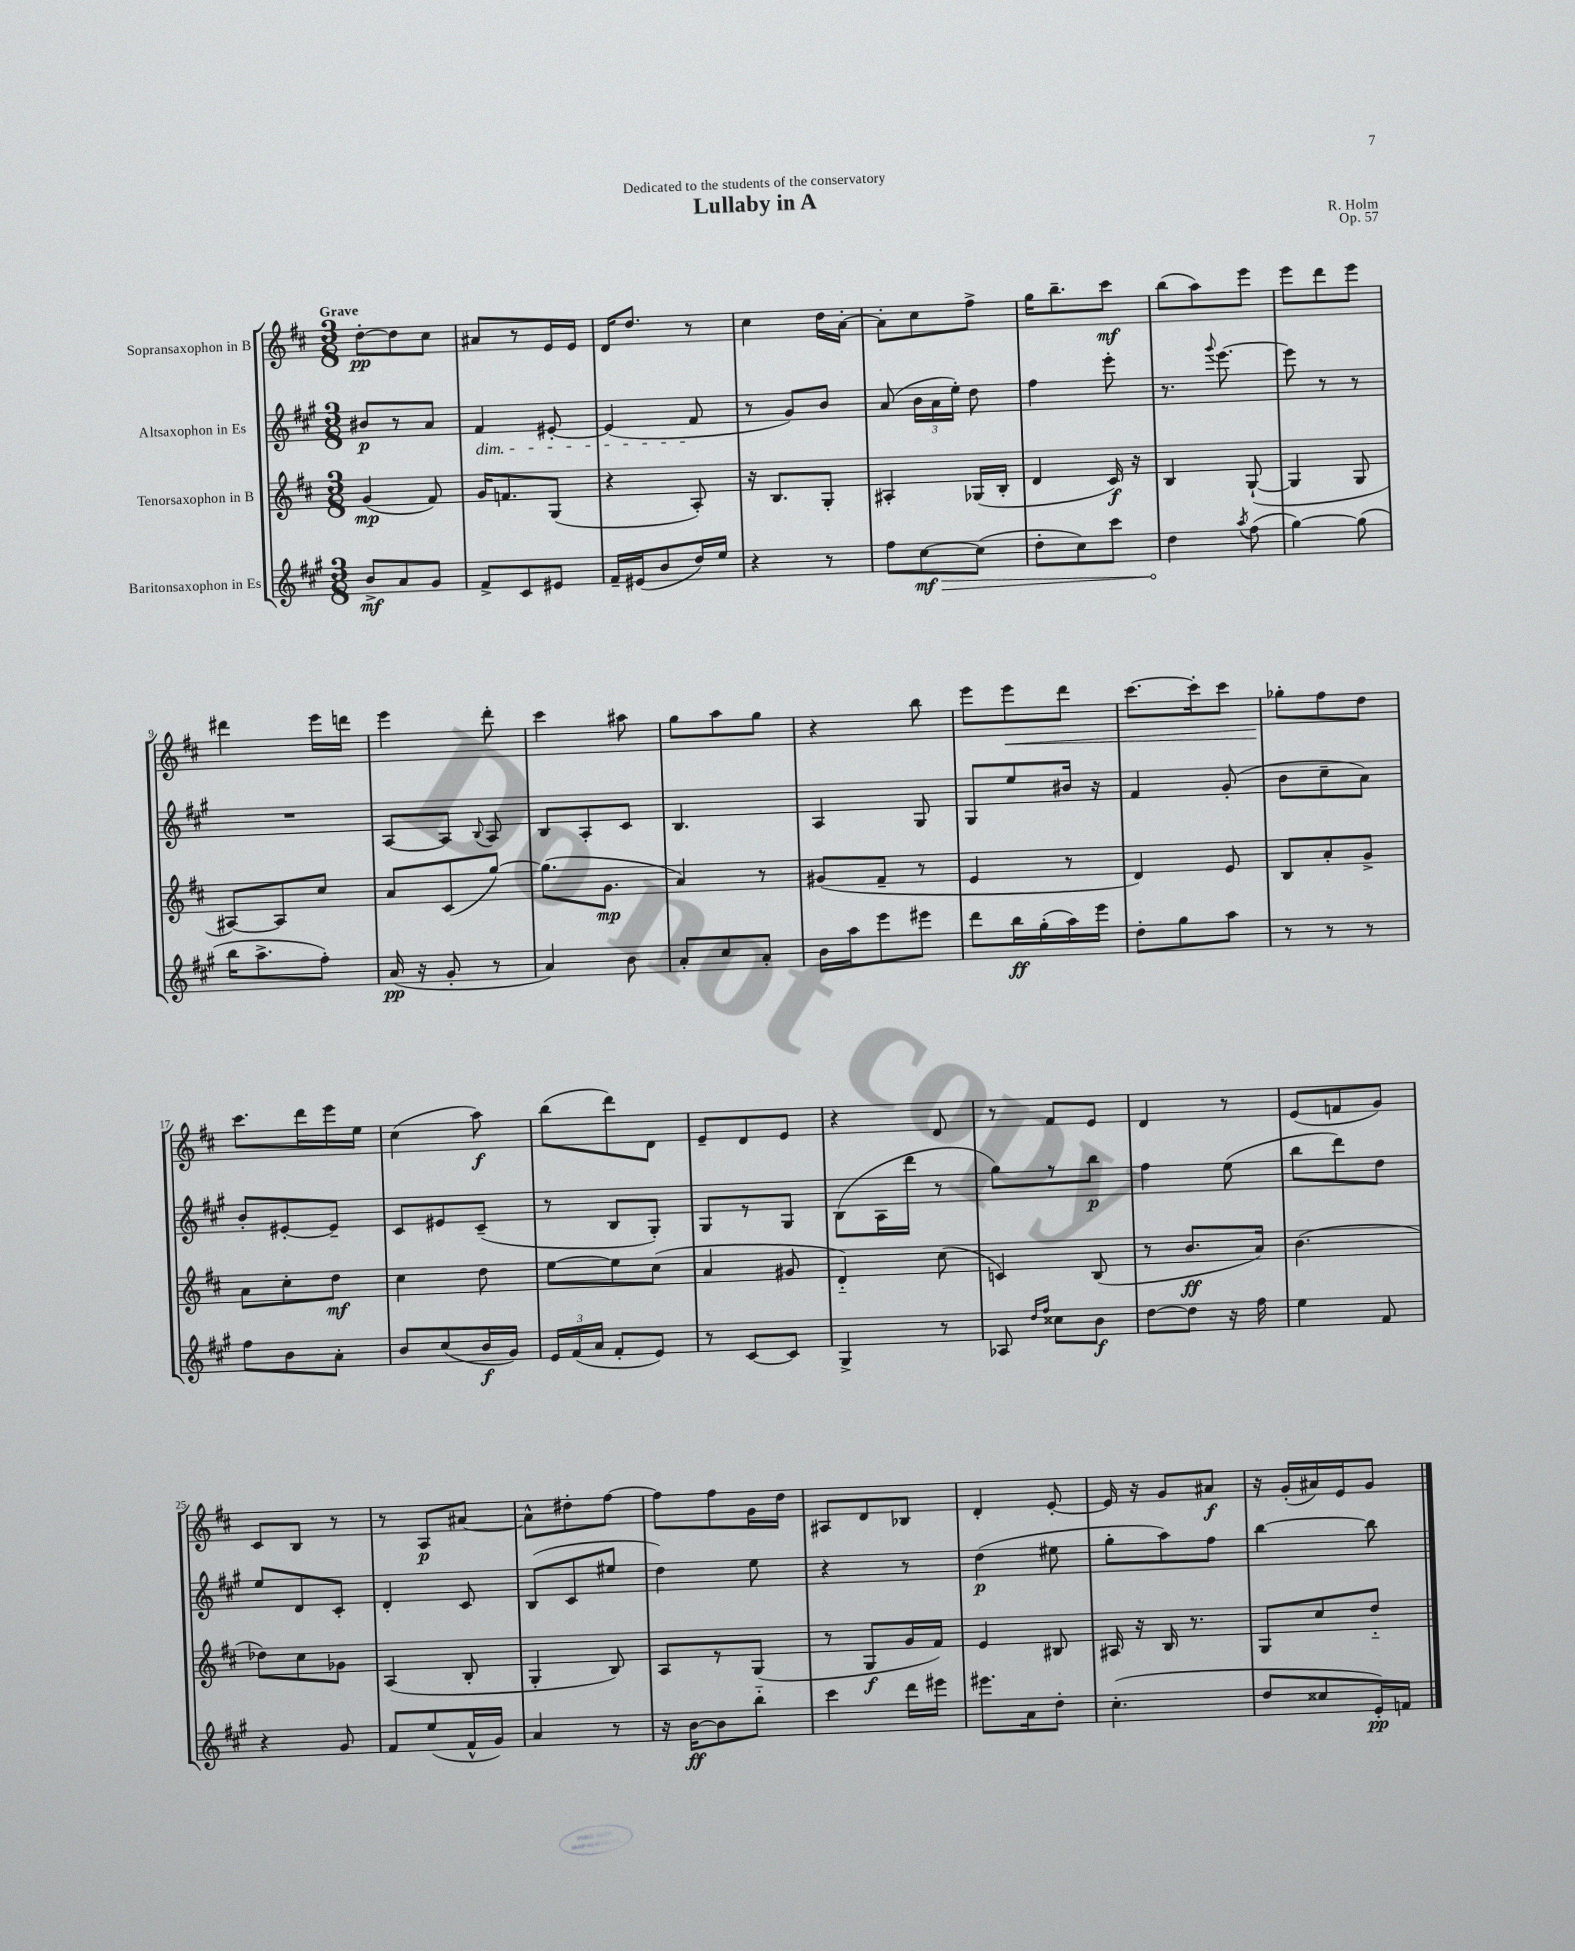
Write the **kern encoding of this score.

**kern	**dynam	**kern	**dynam	**kern	**dynam	**kern	**dynam
*part4	*part4	*part3	*part3	*part2	*part2	*part1	*part1
*staff4	*staff4	*staff3	*staff3	*staff2	*staff2	*staff1	*staff1
*I"Baritonsaxophon in Es	*	*I"Tenorsaxophon in B	*	*I"Altsaxophon in Es	*	*I"Sopransaxophon in B	*
*clefG2	*	*clefG2	*	*clefG2	*	*clefG2	*
*k[f#c#g#]	*	*k[f#c#]	*	*k[f#c#g#]	*	*k[f#c#]	*
*M3/8	*	*M3/8	*	*M3/8	*	*M3/8	*
=1	=1	=1	=1	=1	=1	=1	=1
!	!	!	!	!	!	!LO:TX:a:B:t=Grave	!
8b^/L	mf	(4g/	mp	8b#X/L	p	[8dd'\L	pp
8a/	.	.	.	8r	.	8dd\]	.
8g#/J	.	8f#/)	.	8a/J	.	8cc#\J	.
=2	=2	=2	=2	=2	=2	=2	=2
!	!	!	!	!LO:TX:b:i:t=dim.	!	!	!
8f#^/L	.	16g/KL	.	4f#/	.	8a#X/L	.
.	.	8.fn/	.	.	.	.	.
8c#/	.	.	.	.	.	8r	.
8e#X/J	.	(8G/J	.	[8e#X'/	.	16e/L	.
.	.	.	.	.	.	16e/JJ	.
=3	=3	=3	=3	=3	=3	=3	=3
16f#~/LL	.	4r	.	(4e#/]	.	16d/KL	.
(16e#X/J	.	.	.	.	.	8.dd/J	.
8b/	.	.	.	.	.	.	.
16dd/L)	.	8A'/)	.	8f#/	.	8r	.
16ee/JJ	.	.	.	.	.	.	.
=4	=4	=4	=4	=4	=4	=4	=4
4r	.	16r	.	8r	.	4cc#\	.
.	.	8.B/L	.	.	.	.	.
.	.	.	.	8g#/L)	.	.	.
8r	.	8G'/J	.	8b/J	.	16dd\LL	.
.	.	.	.	.	.	[16a'\JJ	.
=5	=5	=5	=5	=5	=5	=5	=5
8ff#\L	.	4A#X'/	.	(8a/	.	8a'\L]	.
!	!LO:HP:b	!	!	!	!	!	!
[8cc#\	> mf	.	.	24b\LL	.	8cc#\	.
.	.	.	.	24a\	.	.	.
.	.	.	.	24ee'\JJ)	.	.	.
(8cc#\J]	.	(16G-X/LL	.	8dd\	.	8ff#^\J	.
.	.	16B'/JJ	.	.	.	.	.
=6	=6	=6	=6	=6	=6	=6	=6
8dd'\L	.	4d/	.	4ff#\	.	16gg\KL	.
.	.	.	.	.	.	8.bb~\	.
8cc#\)	.	.	.	.	.	.	.
8ccc#\J	.	16c#/)	f	8eee'\	.	8ccc#\J	mf
.	.	16r	.	.	.	.	.
=7	=7	=7	=7	=7	=7	=7	=7
4dd\	.	4B/	.	8.r	.	(8bb\L	.
.	.	.	.	.	.	8aa\)	.
.	.	.	.	8qqggg#/	.	.	.
.	.	.	.	[8.eee\	.	.	.
8qaa/	.	.	.	.	.	.	.
(8ff#\	]	([8G`/	.	.	.	8eee\J	.
=8	=8	=8	=8	=8	=8	=8	=8
[4gg#\)	.	4G/]	.	8eee\]	.	8eee\L	.
.	.	.	.	8r	.	8ddd\	.
(8gg#\]	.	8G/	.	8r	.	8eee\J	.
!!LO:LB:g=z
=9	=9	=9	=9	=9	=9	=9	=9
16bb\KL	.	[8A#X/L)	.	4.r	.	4ddd#X\	.
8.aa^\	.	.	.	.	.	.	.
.	.	8A#/]	.	.	.	.	.
8ff#'\J)	.	8cc#/J	.	.	.	16eee\LL	.
.	.	.	.	.	.	16dddn\JJ	.
=10	=10	=10	=10	=10	=10	=10	=10
(16a/	pp	8a/L	.	[8A/L	.	4eee\	.
16r	.	.	.	.	.	.	.
8g#'/	.	(8c#/	.	8A/J]	.	.	.
.	.	.	.	8qqB/	.	.	.
8r	.	[8gg/J)	.	8A/	.	8ddd'\	.
=11	=11	=11	=11	=11	=11	=11	=11
4a/)	.	(8.gg\L]	.	8B/L	.	4ccc#\	.
.	.	.	.	8A'/	.	.	.
.	.	8.g\J	mp	.	.	.	.
8b\	.	.	.	8c#/J	.	8aa#X\	.
=12	=12	=12	=12	=12	=12	=12	=12
8a'/L	.	4a/)	.	4.B/	.	8gg\L	.
8cc#/	.	.	.	.	.	8aa\	.
8a'/J	.	8r	.	.	.	8gg\J	.
=13	=13	=13	=13	=13	=13	=13	=13
16b\LL	.	(8g#X/L	.	4A/	.	4r	.
16aa\J	.	.	.	.	.	.	.
8eee\	.	8f#~/J	.	.	.	.	.
8eee#X\J	.	8r	.	8G#/	.	8bb\	.
=14	=14	=14	=14	=14	=14	=14	=14
8ddd\L	.	4e/	.	8G#/L	.	8eee\L	.
!	!	!	!	!	!	!	!LO:HP:b
16bb\L	ff	.	.	8ee/	.	8eee\	<
(16gg#'\	.	.	.	.	.	.	.
16aa\)	.	8r	.	16b#X/Jk	.	8ddd\J	.
16eee\JJ	.	.	.	16r	.	.	.
=15	=15	=15	=15	=15	=15	=15	=15
8dd'\L	.	4d/)	.	4f#/	.	[8.ccc#\L	.
8gg#\	.	.	.	.	.	.	.
.	.	.	.	.	.	16ccc#'\k]	.
8aa\J	.	8e/	.	(8g#'/	.	8ccc#\J	.
=16	=16	=16	=16	=16	=16	=16	=16
8r	.	8B/L	.	8b\L	.	8gg-X'\L	.
8r	.	8a'/	.	8cc#~\	.	8ff#\	[
8r	.	8g^/J	.	8a\J)	.	8dd\J	.
!!LO:LB:g=z
=17	=17	=17	=17	=17	=17	=17	=17
8ff#\L	.	8a\L	.	8b'/L	.	8.ccc#\L	.
8b\	.	8cc#'\	.	[8e#X'/	.	.	.
.	.	.	.	.	.	16ddd\L	.
8a'\J	.	8dd\J	mf	8e#~/J]	.	16eee\	.
.	.	.	.	.	.	16ee\JJ	.
=18	=18	=18	=18	=18	=18	=18	=18
8b/L	.	4cc#\	.	8c#/L	.	(4cc#\	.
(8cc#/	.	.	.	8e#X/	.	.	.
16b/L	f	8dd\	.	(8c#~/J	.	8aa\)	f
16g#/JJ)	.	.	.	.	.	.	.
=19	=19	=19	=19	=19	=19	=19	=19
24e/LL	.	[8ee\L	.	8r	.	(8bb\L	.
(24f#/	.	.	.	.	.	.	.
24a/JJ	.	.	.	.	.	.	.
8f#'/L	.	8ee\]	.	8B/L	.	8ddd\)	.
8e/J)	.	(8cc#\J	.	8G#'/J)	.	8d\J	.
=20	=20	=20	=20	=20	=20	=20	=20
8r	.	4a/	.	8G#/L	.	8e~/L	.
[8c#/L	.	.	.	8r	.	8d/	.
8c#/J]	.	8g#X/	.	8G#/J	.	8e/J	.
=21	=21	=21	=21	=21	=21	=21	=21
4G#^/	.	4d/)	.	(8B\L	.	4r	.
.	.	.	.	16A\L	.	.	.
.	.	.	.	16ddd\JJ	.	.	.
8r	.	(8cc#\	.	8r	.	8d/	.
=22	=22	=22	=22	=22	=22	=22	=22
8A-X/	.	4cn/)	.	8gg#\L)	.	8r	.
16qqdd/LL	.	.	.	.	.	.	.
16qqff#/JJ	.	.	.	.	.	.	.
8cc##X\L	.	.	.	8r	.	8f#/L	.
8b\J	f	(8B/	.	8bb\J	p	8e/J	.
=23	=23	=23	=23	=23	=23	=23	=23
[8dd\L	.	8r	.	4ff#\	.	4d/	.
8dd\J]	.	8.b/L	ff	.	.	.	.
16r	.	.	.	(8ee\	.	8r	.
16ff#\	.	16a/Jk)	.	.	.	.	.
=24	=24	=24	=24	=24	=24	=24	=24
4ee\	.	(4.b\	.	8bb\L	.	(8e/L	.
.	.	.	.	8ddd\)	.	8fn/	.
8f#/	.	.	.	8dd\J	.	8g/J)	.
!!LO:LB:g=z
=25	=25	=25	=25	=25	=25	=25	=25
4r	.	8dd-X\L)	.	8ee/L	.	8c#/L	.
.	.	8cc#\	.	8d/	.	8B/J	.
8g#/	.	8g-X\J	.	8c#'/J	.	8r	.
=26	=26	=26	=26	=26	=26	=26	=26
8f#/L	.	(4A/	.	4d'/	.	8r	.
(8ee/	.	.	.	.	.	8A/L	p
16f#^^/L	.	8B'/	.	8c#/	.	[8a#X/J	.
16g#/JJ)	.	.	.	.	.	.	.
=27	=27	=27	=27	=27	=27	=27	=27
4a/	.	4G'/	.	(8B/L	.	8a#^^\L]	.
.	.	.	.	8c#/	.	8dd#X'\	.
8r	.	8B/)	.	8ee#X/J	.	[8ff#\J	.
=28	=28	=28	=28	=28	=28	=28	=28
16r	.	8A/L	.	4dd\)	.	8ff#\L]	.
[16b\KL	ff	.	.	.	.	.	.
8b\]	.	8r	.	.	.	8ff#\	.
8bb\J	.	(8G/J	.	8ee\	.	16g\L	.
.	.	.	.	.	.	16dd\JJ	.
=29	=29	=29	=29	=29	=29	=29	=29
4ccc#\	.	8r	.	4r	.	8A#X/L	.
.	.	8G/L	f	.	.	8d/	.
16ddd\LL	.	16g/L	.	8r	.	8B-X/J	.
16eee#X\JJ	.	16f#/JJ)	.	.	.	.	.
=30	=30	=30	=30	=30	=30	=30	=30
8.eee#X\L	.	4e/	.	(4dd\	p	4d'/	.
16a\k	.	.	.	.	.	.	.
8dd'\J	.	8B#X/	.	8ee#X\	.	[8e'/	.
=31	=31	=31	=31	=31	=31	=31	=31
(4.cc#'\	.	16A#X/	.	8gg#'\L	.	16e/]	.
.	.	16r	.	.	.	16r	.
.	.	16B/	.	8aa\)	.	8g/L	.
.	.	8.r	.	.	.	.	.
.	.	.	.	8ff#\J	.	8a#X/J	f
=32	=32	=32	=32	=32	=32	=32	=32
8dd/L	.	8G/L	.	[4bb\	.	16r	.
.	.	.	.	.	.	(16g'/LL	.
8cc##X/	.	8cc#/	.	.	.	16a#X/)	.
.	.	.	.	.	.	16e/J	.
16e'/L)	pp	8dd/J	.	8bb\]	.	8g/J	.
16fn/JJ	.	.	.	.	.	.	.
==	==	==	==	==	==	==	==
*-	*-	*-	*-	*-	*-	*-	*-
